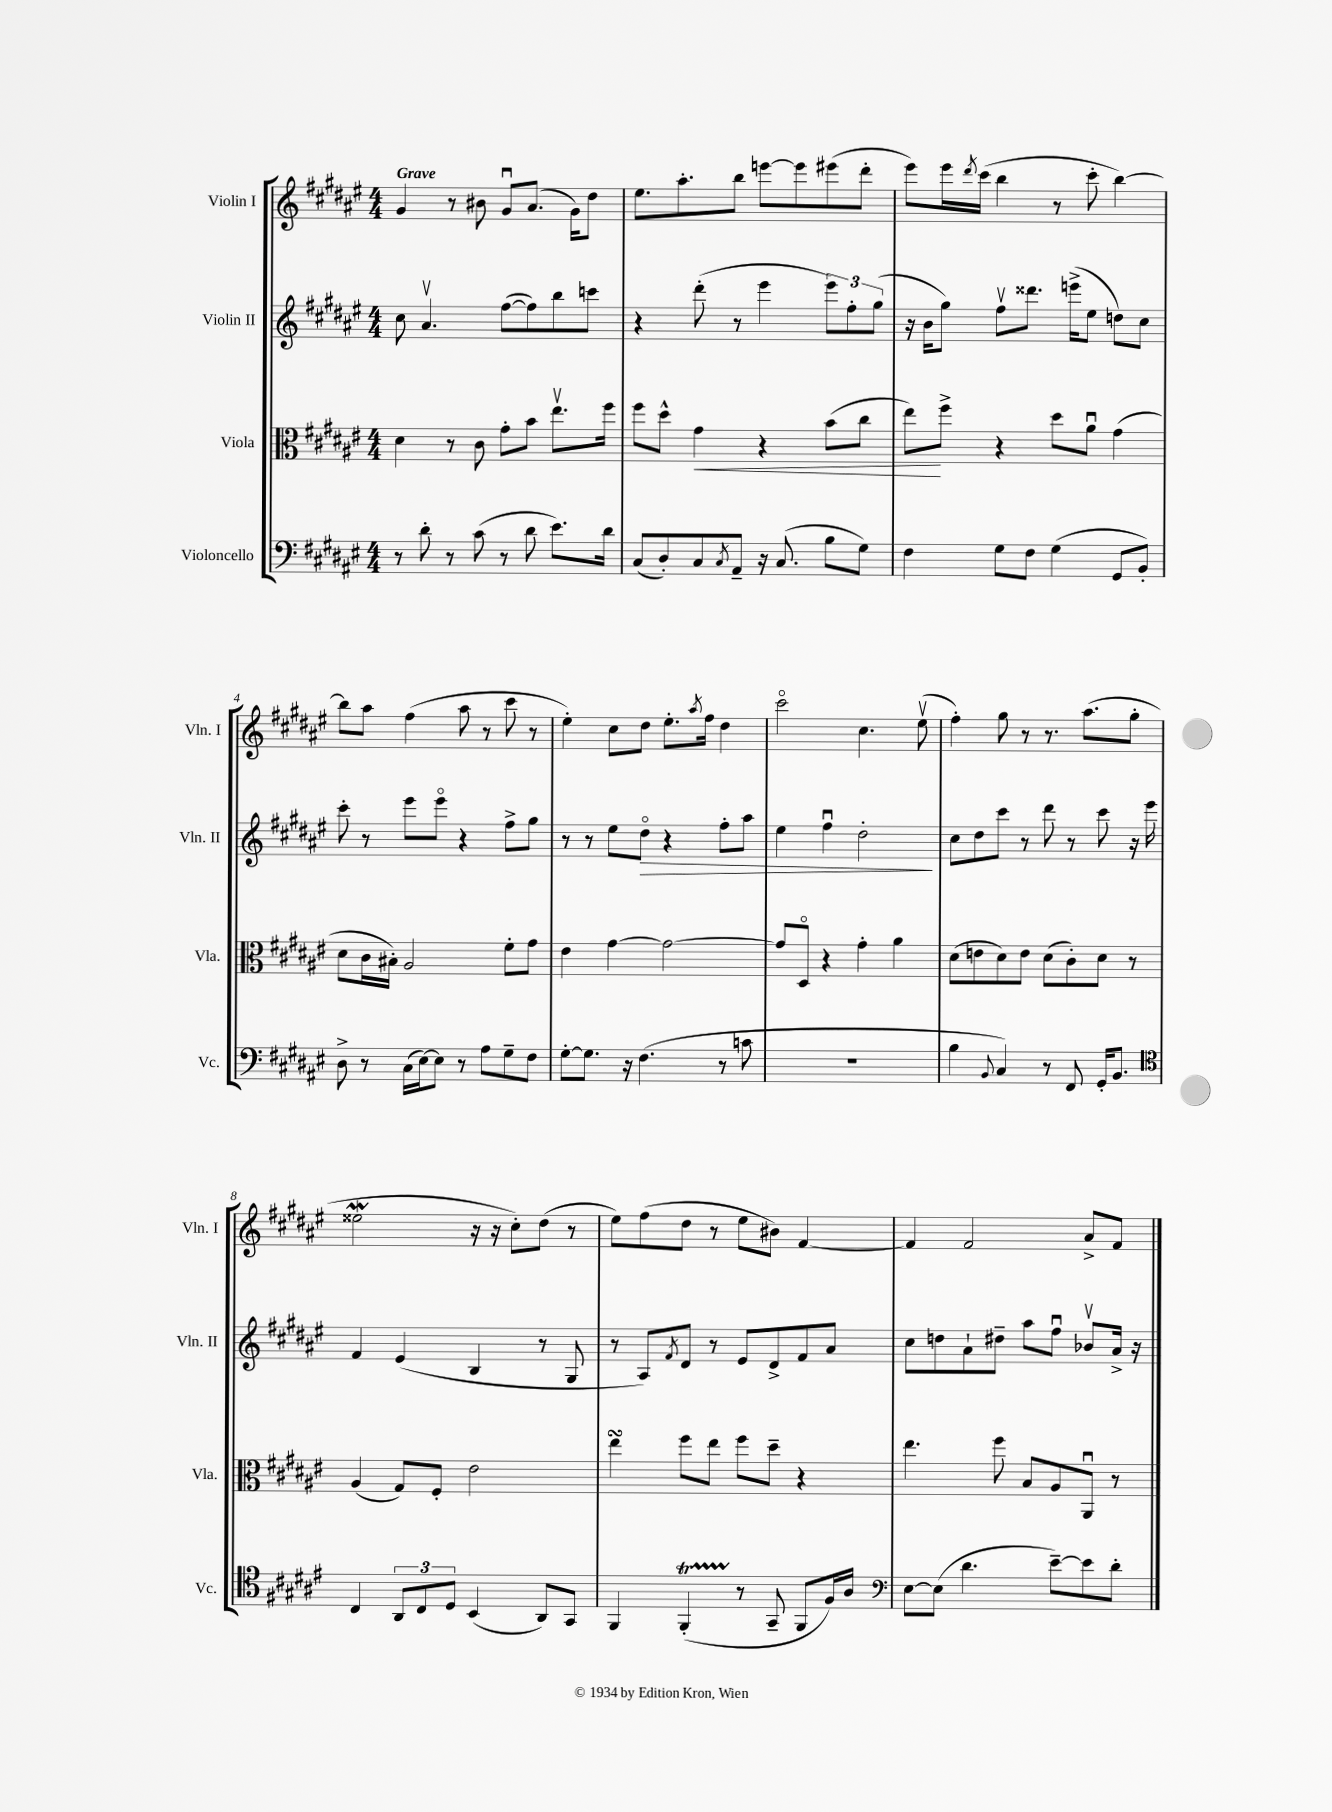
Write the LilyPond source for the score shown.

<<
\new StaffGroup <<
\new Staff = "s0" \with { instrumentName = "Violin I" shortInstrumentName = "Vln. I" } {
    \clef treble \key fis \major \numericTimeSignature \time 4/4 \tempo "Grave"
    gis'4 r8 bis'8 gis'8\downbow ais'8.( gis'16) dis''8 |
    eis''8. ais''8.-. b''8 e'''8~ e'''8 eis'''8( dis'''8-. |
    eis'''8) eis'''16 \acciaccatura { dis'''8 } cis'''16( b''4 r8 cis'''8-. b''4~) |
    b''8 ais''8 fis''4( ais''8 r8 cis'''8 r8 |
    eis''4-.) cis''8 dis''8 eis''8.-. \acciaccatura { ais''8 } fis''16 dis''4 |
    cis'''2\flageolet cis''4. eis''8\upbow( |
    fis''4-.) gis''8 r8 r8. ais''8.( gis''8-. |
    eisis''2\mordent r16 r16 cis''8-.) dis''8( r8 |
    eis''8) fis''8( dis''8 r8 eis''8 bis'8) fis'4~ |
    fis'4 fis'2 ais'8-> fis'8 \bar "|." |
}
\new Staff = "s1" \with { instrumentName = "Violin II" shortInstrumentName = "Vln. II" } {
    \clef treble \key fis \major \numericTimeSignature \time 4/4
    cis''8 ais'4.\upbow fis''8~( fis''8) b''8 c'''8 |
    r4 dis'''8-.( r8 eis'''4 \tuplet 3/2 { eis'''8) fis''8-. gis''8( } |
    r16 b'16 gis''8) fis''8\upbow disis'''8. e'''16->( eis''8 d''8) cis''8 |
    cis'''8-. r8 eis'''8 eis'''8\flageolet r4 fis''8-> gis''8 |
    r8 r8 eis''8 dis''8\flageolet\> r4 fis''8-. ais''8 |
    eis''4 fis''4\downbow dis''2-.\! |
    cis''8 dis''8 cis'''8 r8 dis'''8 r8 cis'''8 r16 eis'''16 |
    fis'4 eis'4( b4 r8 gis8 |
    r8 ais8) \acciaccatura { fis'8 } dis'8 r8 eis'8 dis'8-> fis'8 ais'8 |
    cis''8 d''8 ais'8-! dis''8-- ais''8 fis''8\downbow bes'8\upbow ais'16-> r16 \bar "|." |
}
\new Staff = "s2" \with { instrumentName = "Viola" shortInstrumentName = "Vla." } {
    \clef alto \key fis \major \numericTimeSignature \time 4/4
    dis'4 r8 cis'8 gis'8-. b'8 eis''8.\upbow fis''16 |
    fis''8 dis''8-^ gis'4\< r4 b'8( cis''8 |
    eis''8\!) fis''8-> r4 dis''8 ais'8\downbow gis'4( |
    dis'8 cis'16 bis16-.) ais2 fis'8-. gis'8 |
    eis'4 gis'4~ gis'2~ |
    gis'8 dis8\flageolet r4 gis'4-. ais'4 |
    dis'8( e'8 dis'8) e'8 dis'8( cis'8-.) dis'8 r8 |
    ais4( gis8) fis8-. eis'2 |
    eis''4\turn fis''8 eis''8 fis''8 dis''8-- r4 |
    eis''4. fis''8 b8 ais8 ais,8\downbow r8 \bar "|." |
}
\new Staff = "s3" \with { instrumentName = "Violoncello" shortInstrumentName = "Vc." } {
    \clef bass \key fis \major \numericTimeSignature \time 4/4
    r8 dis'8-. r8 cis'8( r8 dis'8 eis'8.) dis'16 |
    cis8( dis8-.) cis8 \acciaccatura { cis8 } ais,8-- r16 cis8.( b8 gis8) |
    fis4 gis8 fis8 gis4( gis,8 b,8-.) |
    dis8-> r8 cis16( eis16~) eis8 r8 ais8 gis8-- fis8 |
    gis8~-. gis8. r16 fis4.( r8 c'8 |
    R1 |
    b4 \appoggiatura { b,8 } cis4) r8 fis,8 gis,16-. b,8. |
    \clef tenor cis4 \tuplet 3/2 { ais,8 cis8 dis8 } b,4( ais,8) gis,8 |
    fis,4 fis,4-.\startTrillSpan( r8\stopTrillSpan gis,8-- fis,8 fis16) ais16 |
    \clef bass eis8~ eis8( dis'4. eis'8~--) eis'8 dis'8-. \bar "|." |
}
>>
>>
